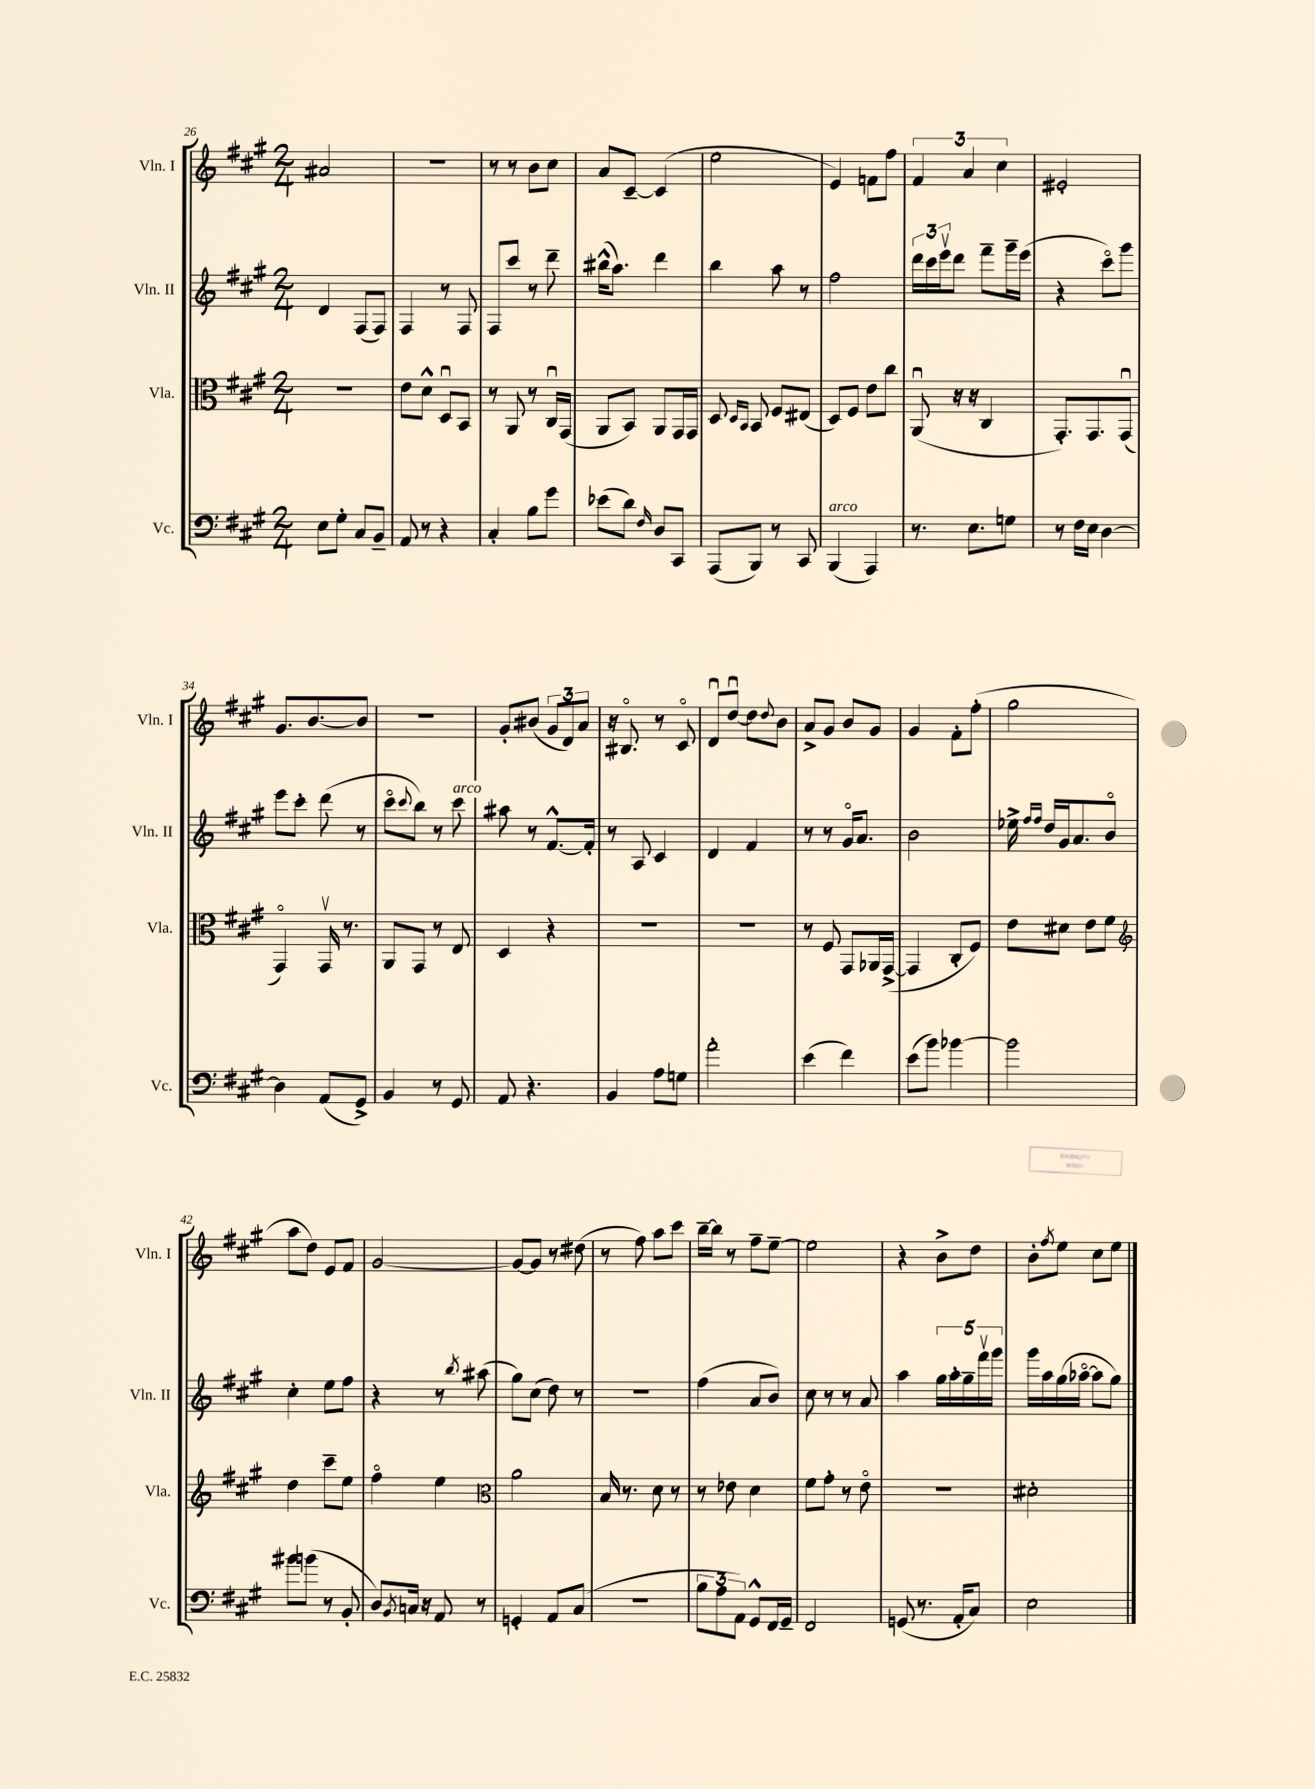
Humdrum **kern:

**kern	**kern	**kern	**kern
*staff4	*staff3	*staff2	*staff1
*clefF4	*clefC3	*clefG2	*clefG2
*k[f#c#g#]	*k[f#c#g#]	*k[f#c#g#]	*k[f#c#g#]
*M2/4	*M2/4	*M2/4	*M2/4
8E	2r	4d	2a#
8G#'	.	.	.
8C#	.	(8F#	.
8BB~	.	8F#)	.
=	=	=	=
8AA	8e	4F#	2r
8r	8d^^	.	.
4r	8Du	8r	.
.	8BB	8F#	.
=	=	=	=
4C#'	8r	8F#	8r
.	8AA	8ccc#	8r
8B	8r	8r	8b
8g#	16C#u	8ddd~	8cc#
.	(16GG#	.	.
=	=	=	=
(8e-	8AA	(16bb#^^	8a
.	.	8.aa)	.
8d)	8BB)	.	[8c#~
16qqF#	.	.	.
8D	8AA	4ddd	(4c#]
8CC#	16GG#	.	.
.	16GG#	.	.
=	=	=	=
(8AAA	8D	4bb	2ee
.	16qqD	.	.
.	16qqBB	.	.
8BBB)	8BB	.	.
8r	8F#	8aa	.
8CC#	(8E#	8r	.
=	=	=	=
(4BBB	8D)	2ff#	4e)
.	8F#	.	.
4AAA)	8e	.	8f
.	8cc#	.	8ff#
=	=	=	=
8.r	(8AAu	24ddd	6f#
.	.	24ccc#	.
.	.	24eeev	.
.	16r	8ddd	.
.	.	.	6a
8.E	16r	.	.
.	4C#	8fff#~	.
.	.	.	6cc#
8G	.	16ggg#~	.
.	.	(16eee	.
=	=	=	=
8r	8.GG#')	4r	2e#'
16F#	.	.	.
16E	8.GG#	.	.
[4D	.	8ccc#o)	.
.	(8GG#u	8ggg#	.
=	=	=	=
4D]	4GG#o)	8eee	8.g#
.	.	8ccc#'	.
.	.	.	[8.b
(8AA	16GG#v	(8ddd	.
.	8.r	.	.
8GG#^)	.	8r	8b]
=	=	=	=
4BB	8AA	8ccc#o	2r
.	.	8qqccc#	.
.	8GG#	8bb)	.
8r	8r	8r	.
8GG#	8E	8ccc#	.
=	=	=	=
8AA	4D	8aa#	8g#'
4.r	.	8r	(8b#
.	4r	[8.f#^^	12g#
.	.	.	12d)
.	.	.	12a
.	.	16f#']	.
=	=	=	=
4BB	2r	8r	16r
.	.	.	8.B#o
.	.	8A	.
8A	.	4c#	8r
8G	.	.	8c#o
=	=	=	=
2a'	2r	4d	8du
.	.	.	[8ddu
.	.	4f#	8dd]
.	.	.	8qqdd
.	.	.	8b
=	=	=	=
(4e	8r	8r	8a^
.	8F#	8r	8g#
4f#)	8GG#	16g#o	8b
.	.	8.a	.
.	16AA-	.	8g#
.	([16GG#^	.	.
=	=	=	=
(8e	4GG#]	2b	4g#
8b)	.	.	.
[4b-	8C#'	.	8f#'
.	8F#)	.	(8ff#'
=	=	=	=
2b-]	8e	16ee-^	2gg#
.	.	16qqff#	.
.	.	16qqff#	.
.	.	16dd	.
.	8d#	16g#	.
.	.	8.a	.
.	8e	.	.
.	8f#	8bo	.
=	=	=	=
*	*clefG2	*	*
8b#	4dd	4cc#'	8aa
(8b	.	.	8dd)
8r	8ccc#~	8ee	8e
8BB'	8ee	8ff#	8f#
=	=	=	=
8D)	4ff#o	4r	[2g#
8qBB	.	.	.
16C	.	.	.
16r	.	.	.
8AA	4ee	8r	.
.	.	8qbb	.
8r	.	(8aa#	.
=	=	=	=
*	*clefC3	*	*
4GG'	2a	8gg#)	8g#_
.	.	(8cc#	8g#]
8AA	.	8dd)	8r
(8C#	.	8r	(8dd#
=	=	=	=
2r	16B	2r	8r
.	8.r	.	.
.	.	.	8ff#)
.	8d	.	8aa
.	8r	.	8ccc#
=	=	=	=
12B	8r	(4ff#	[16bb~
.	.	.	16bb]
12A	.	.	.
.	8e-	.	8r
12AA)	.	.	.
8GG#^^	4d	8a	8ff#~
16FF#	.	8b)	[8ee~
16GG#~	.	.	.
=	=	=	=
2FF#	8f#	8cc#	2ee]
.	8g#'	8r	.
.	8r	8r	.
.	8eo	8a	.
=	=	=	=
(8GG	2r	4aa	4r
8.r	.	.	.
.	.	20gg#	8b^
.	.	20aa'	.
16AA'	.	.	.
.	.	20gg#~	.
8C#)	.	.	8dd
.	.	20fff#v	.
.	.	20ggg#	.
=	=	=	=
2E	2d#'	16ggg#	8b'
.	.	16aa	.
.	.	.	8qff#
.	.	(16gg#	8ee
.	.	[16aa-o	.
.	.	8aa-]	8cc#
.	.	8gg#)	8ee
==	==	==	==
*-	*-	*-	*-
